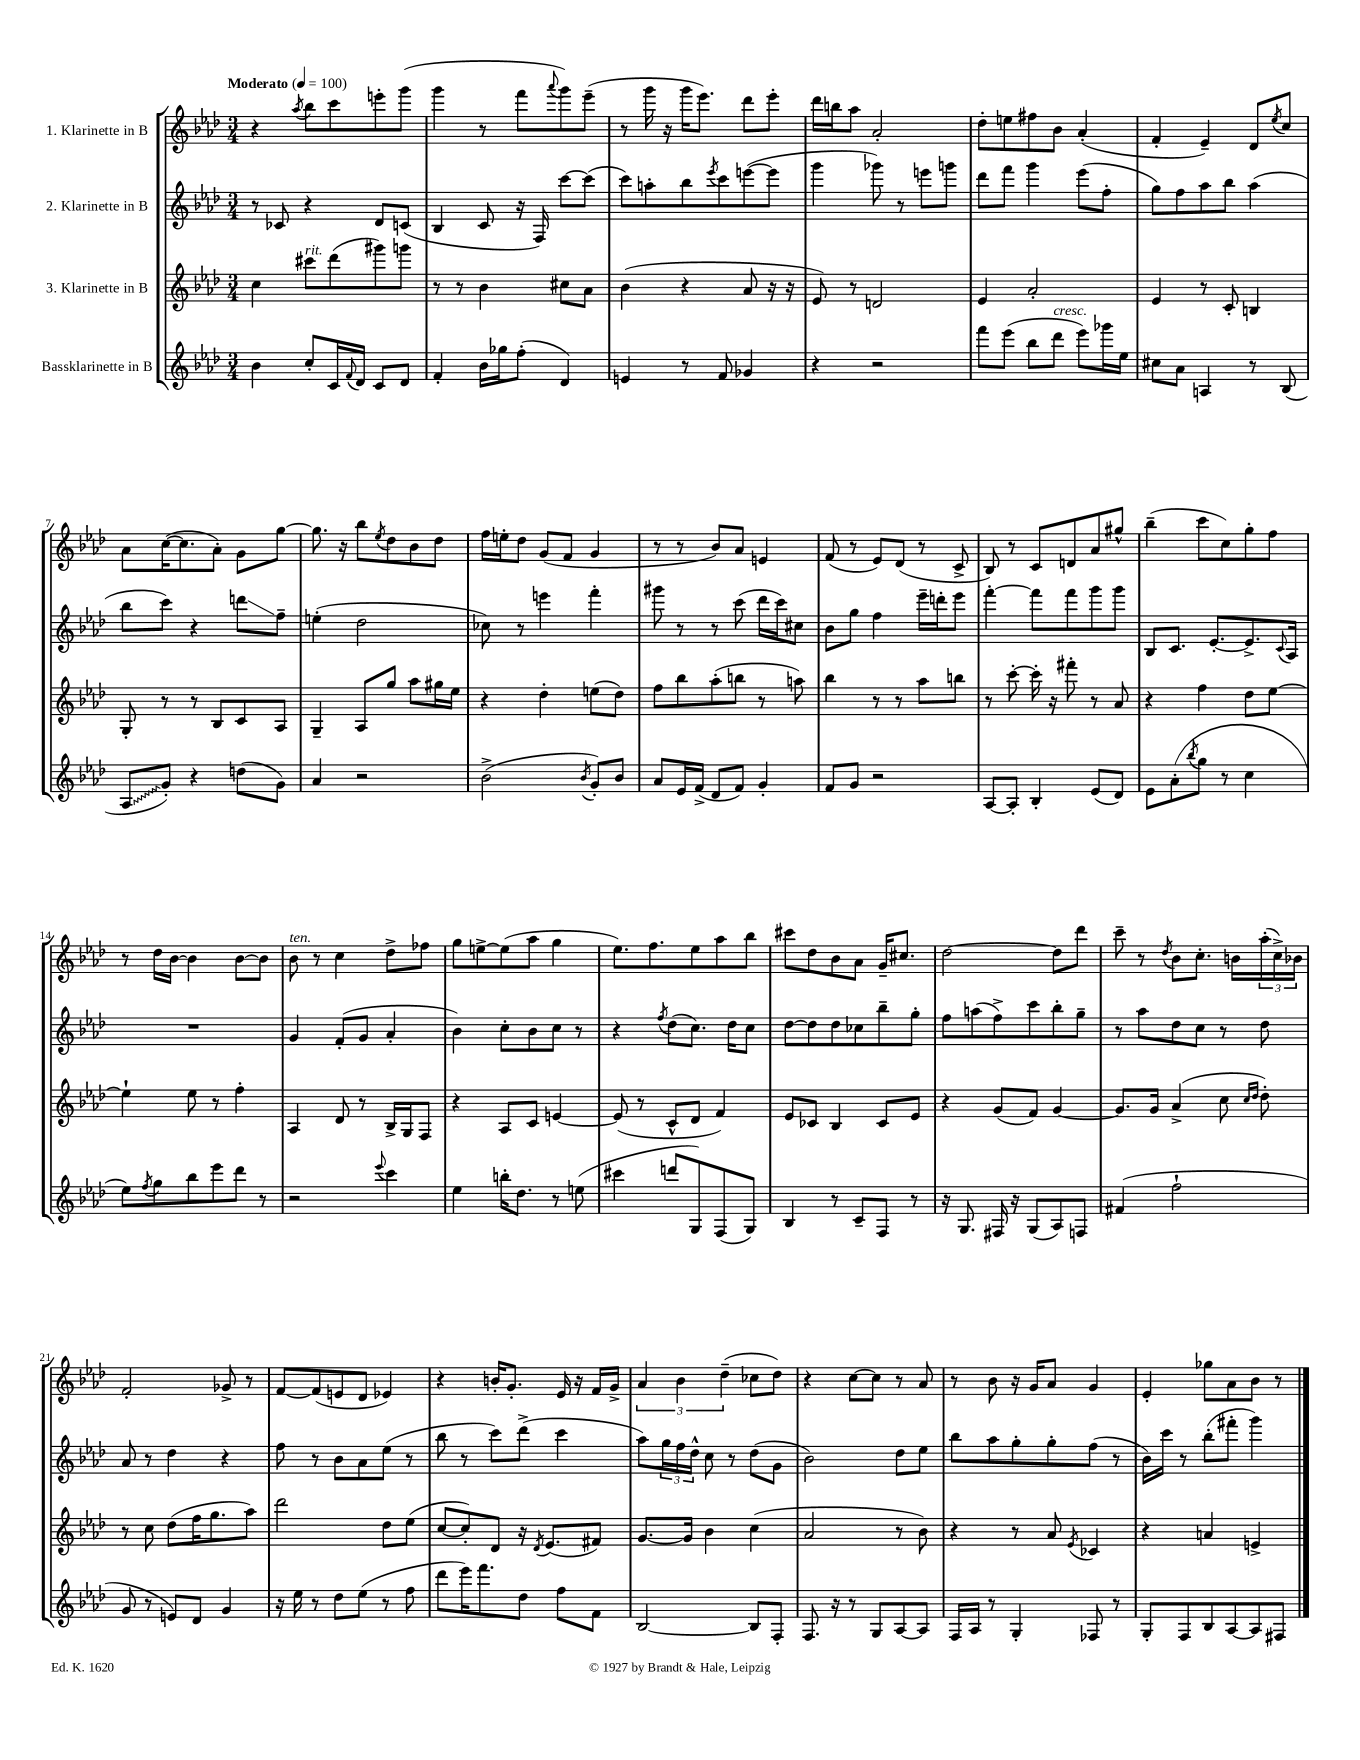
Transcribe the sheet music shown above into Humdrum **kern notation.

**kern	**kern	**kern	**kern
*staff4	*staff3	*staff2	*staff1
*clefG2	*clefG2	*clefG2	*clefG2
*k[b-e-a-d-]	*k[b-e-a-d-]	*k[b-e-a-d-]	*k[b-e-a-d-]
*M3/4	*M3/4	*M3/4	*M3/4
*MM100	*MM100	*MM100	*MM100
4b-	4cc	8r	4r
.	.	8c-	.
.	.	.	8qaa-
8cc'	8ccc#	4r	8bb-
16c	(8ddd-	.	8ccc
8qqf	.	.	.
16d-	.	.	.
8c	8ggg#)	8d-	8eee'
8d-	8ggg	(8c	(8ggg
=	=	=	=
4f'	8r	4B-	4ggg
.	8r	.	.
16b-	4b-	8c	8r
16gg-	.	.	.
(8ff'	.	16r	8fff
.	.	16F)	.
.	.	.	8qqaaa-
4d-)	8cc#	[8ccc	8ggg)
.	8a-	(8ccc]	(8eee-~
=	=	=	=
4e	(4b-	8ccc)	8r
.	.	8aa'	16ggg
.	.	.	16r
8r	4r	8bb-	16ggg
.	.	.	8.eee-)
.	.	8qeee-	.
8f	.	8ccc	.
4g-	8a-	([8eee	8ddd-
.	16r	8eee]	8eee-'
.	16r	.	.
=	=	=	=
4r	8e-)	4ggg	16ddd-
.	.	.	16bb
.	8r	.	8aa-
2r	2d	8ggg-)	2a-'
.	.	8r	.
.	.	8eee	.
.	.	8ggg	.
=	=	=	=
8fff	4e-	8ddd-	8dd-'
(8eee-	.	8fff	8ee
8bb-	2a-'	4ggg	8ff#
8ddd-	.	.	8b-
8eee-)	.	(8eee-	(4a-'
16ggg-	.	8ff'	.
16ee-	.	.	.
=	=	=	=
8cc#	4e-	8gg)	4f'
8a-	.	8ff	.
4A	8r	8aa-	4e-~)
.	8c'	8bb-	.
8r	4B	(4aa-	8d-
.	.	.	8qee-
(8B-	.	.	8cc
=	=	=	=
8A-	8G'	8bb-	8a-
8g')	8r	8ccc)	([16cc
.	.	.	8.cc]
4r	8r	4r	.
.	8B-	.	8a-')
(8dd	8c	8ddd	8g
8g)	8A-	8ff~	[8gg
=	=	=	=
4a-	4G~	(4ee'	8.gg]
.	.	.	16r
2r	8A-	2dd-	8bb-
.	.	.	8qee-
.	8gg	.	8dd-
.	8aa-	.	8b-
.	16gg#	.	8dd-
.	16ee-	.	.
=	=	=	=
(2b-^	4r	8cc-)	16ff
.	.	.	16ee'
.	.	8r	8dd-
.	4dd-'	4eee	(8g
.	.	.	8f
8qb-	.	.	.
8g')	(8ee	4fff'	4g
8b-	8dd-)	.	.
=	=	=	=
8a-	8ff	8ggg#	8r
16e-	8bb-	8r	8r
(16f^	.	.	.
8d-	(8aa-'	8r	8b-)
8f)	8bb	(8ccc	8a-
4g'	8r	16ddd-	4e
.	.	16ccc)	.
.	8aa)	8cc#	.
=	=	=	=
8f	4bb-	8b-	(8f
8g	.	8gg	8r
2r	8r	4ff	8e-)
.	8r	.	(8d-
.	8aa-	16eee-~	8r
.	.	16ddd'	.
.	8bb	8eee-	8c^
=	=	=	=
[8A-	8r	[4fff'	8B-)
8A-']	[8ccc'	.	8r
4B-'	16ccc']	8fff]	8c
.	16r	.	.
.	8fff#'	8fff	8d
(8e-	8r	8ggg	8a-
8d-)	8a-	8ggg	8gg#^^
=	=	=	=
8e-	4r	8B-	(4bb-~
(8a-'	.	8.c	.
8qbb-	.	.	.
8gg	4ff	.	8ccc
.	.	[8.e-'	.
8r	.	.	8cc)
4cc	8dd-	8.e-^]	8gg'
.	[8ee-	.	8ff
.	.	8qqc	.
.	.	16A-	.
=	=	=	=
8ee-)	4ee-`]	2.r	8r
8qff	.	.	.
8gg	.	.	16dd-
.	.	.	[16b-
8bb-	8ee-	.	4b-]
8eee-	8r	.	.
8ddd-	4ff'	.	[8b-
8r	.	.	8b-]
=	=	=	=
2r	4A-	4g	8b-
.	.	.	8r
.	8d-	(8f'	4cc
.	8r	8g	.
8qqeee-	.	.	.
4ccc	16B-^	4a-'	8dd-^
.	16G	.	.
.	8F	.	8ff-
=	=	=	=
4ee-	4r	4b-)	8gg
.	.	.	[8ee^
16bb'	8A-	8cc'	(8ee]
8.dd-	.	.	.
.	8c	8b-	8aa-
8r	[4e	8cc	4gg
(8ee	.	8r	.
=	=	=	=
4ccc#	(8e]	4r	8.ee-)
.	8r	.	.
.	.	.	8.ff
.	.	8qff	.
8ddd	8c^^	(8dd-	.
8G)	8d-	8.cc)	8ee-
(8F	4f)	.	8aa-
.	.	16dd-	.
8G)	.	8cc	8bb-
=	=	=	=
4B-	8e-	[8dd-	8ccc#
.	8c-	8dd-]	8dd-
8r	4B-	8dd-	8b-
8c~	.	8cc-	8a-
8F	8c-	8bb-~	16g~
.	.	.	8.cc#
8r	8e-	8gg'	.
=	=	=	=
16r	4r	8ff	[2dd-
8.G	.	.	.
.	.	(8aa	.
16F#	(8g	8ff^)	.
16r	.	.	.
(8G	8f)	8ccc	.
8A-)	[4g	8bb-'	8dd-]
8F	.	8gg~	8ddd-
=	=	=	=
(4f#	8.g]	8r	8ccc~
.	.	8aa-	8r
.	16g	.	.
.	.	.	8qdd-
2ff`	(4a-^	8dd-	8b-
.	.	8cc	8.cc'
.	8cc	8r	.
.	.	.	16b
.	16qqcc	.	.
.	16qqdd-	.	.
.	8dd-')	8dd-	(24aa-'
.	.	.	24cc^)
.	.	.	24b-
=	=	=	=
8g	8r	8a-	2f'
8r	8cc	8r	.
8e)	(8dd-	4dd-	.
8d-	16ff	.	.
.	8.gg	.	.
4g	.	4r	8g-^
.	8aa-)	.	8r
=	=	=	=
16r	2ddd-	8ff	[8f
16ee-	.	.	.
8r	.	8r	(8f]
8dd-	.	8b-	8e
(8ee-	.	8a-	8d-
8r	8dd-	(8ee-	4e-)
8ff	(8ee-	8r	.
=	=	=	=
8ddd-	[8cc	8bb-	4r
16eee-)	8cc'])	8r	.
8.fff	.	.	.
.	8d-	8ccc)	16b'
.	.	.	8.g'
8dd-	16r	(8ddd-^	.
.	8qd-	.	.
.	(8.e-	.	.
8ff	.	4ccc	16e-
.	.	.	16r
8f	8f#)	.	16f
.	.	.	16g^
=	=	=	=
[2B-	[8.g	8aa-)	6a-
.	.	24gg	.
.	.	24ff	6b-
.	16g]	.	.
.	.	24dd-^^	.
.	4b-	8cc	.
.	.	.	(6dd-~
.	.	8r	.
8B-]	(4cc	(8dd-	8cc-
8F'	.	8g	8dd-)
=	=	=	=
8.F	2a-	2b-)	4r
16r	.	.	.
8r	.	.	[8cc
8G	.	.	8cc]
[8A-	8r	8dd-	8r
8A-]	8b-)	8ee-	8a-
=	=	=	=
16F	4r	8bb-	8r
16A-	.	.	.
8r	.	8aa-	8b-
4G'	8r	8gg'	16r
.	.	.	16g
.	8a-	8gg'	8a-
.	8qe-	.	.
8F-	4c-	(8ff	4g
8r	.	8r	.
=	=	=	=
8G'	4r	16b-)	4e-'
.	.	16ccc	.
8F	.	8r	.
8B-	4a	(8bb-'	8gg-
[8A-	.	8fff#'	8a-
8A-]	4e^	4ggg)	8b-
8F#	.	.	8r
==	==	==	==
*-	*-	*-	*-
